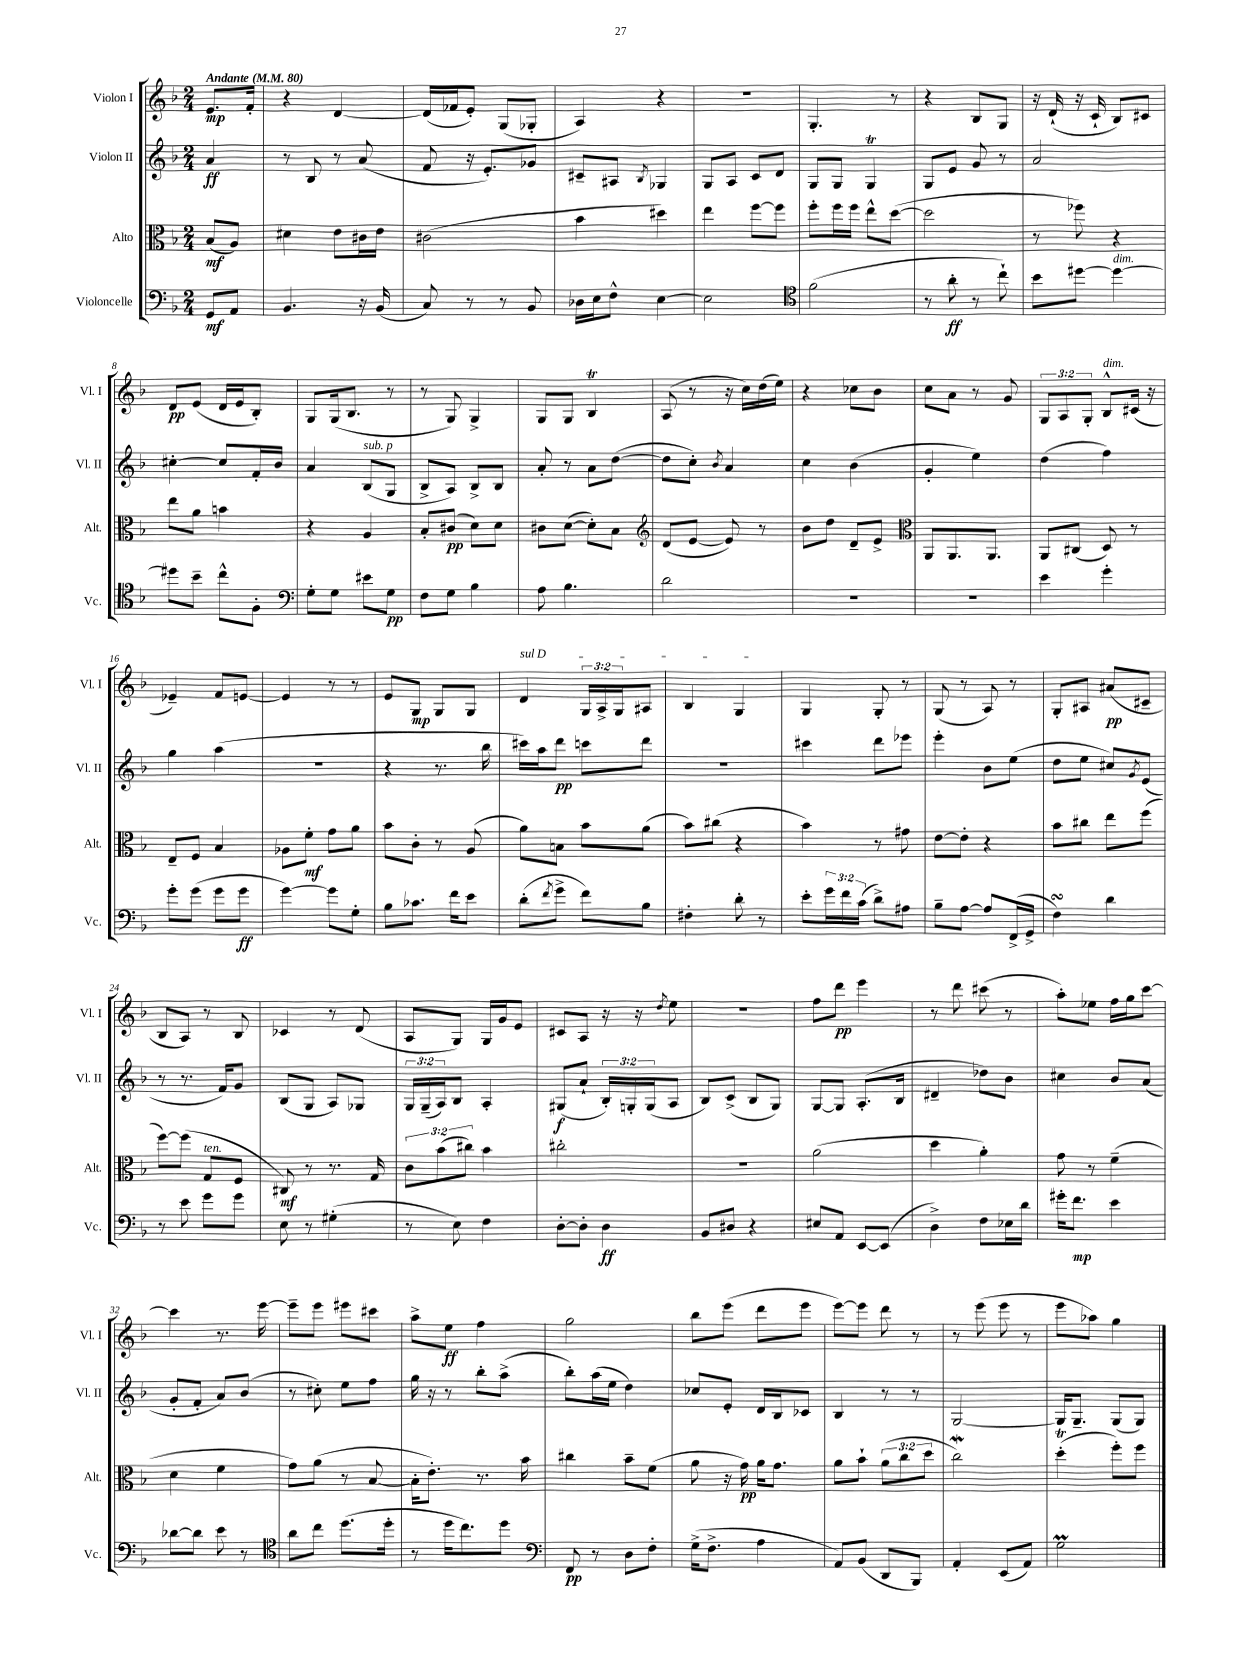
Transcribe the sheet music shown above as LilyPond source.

<<
\new StaffGroup <<
\new Staff = "s0" \with { instrumentName = "Violon I" shortInstrumentName = "Vl. I" } {
    \clef treble \key f \major \numericTimeSignature \time 2/4 \override Staff.TupletNumber.text = #tuplet-number::calc-fraction-text \partial 4 \tempo "Andante" 4 = 80
    e'8.\mp f'16-. |
    r4 d'4~ |
    d'16( fes'16 e'8-.) g8( ges8-. |
    a4) r4 |
    R2 |
    g4.-. r8 |
    r4 bes8 g8 |
    r16 d'16-!( r16 c'16-! bes8) cis'8 |
    d'8\pp e'8( d'16 e'16 bes8-.) |
    g8 g16( bes8. r8 |
    r8 g8) g4-> |
    g8 g8 bes4\trill |
    a8( r8 r16 c''16) d''16( e''16) |
    r4 ces''8 bes'8 |
    c''8 a'8 r8 g'8 |
    \tuplet 3/2 { g8 a8 g8-. } bes8-^^\markup { \italic "dim." } cis'16( r16 |
    ees'4--) f'8 e'8~ |
    e'4 r8 r8 |
    e'8 g8\mp g8 g8 |
    \once \override TextSpanner.bound-details.left.text = \markup { \italic "sul D" } d'4\startTextSpan \tuplet 3/2 { g16 a16-> g16 } ais8 |
    bes4 g4\stopTextSpan |
    g4 g8-. r8 |
    g8( r8 a8) r8 |
    g8-. ais8 ais'8\pp( cis'8-- |
    bes8 a8) r8 bes8 |
    ces'4 r8 d'8( |
    a8 g8) g16 g'16 e'8 |
    cis'8 a8 r16 r16 \acciaccatura { d''8 } e''8 |
    r2 |
    f''8 d'''8\pp e'''4 |
    r8 d'''8 cis'''8( r8 |
    a''8-.) ees''8 f''16 g''16 c'''8~ |
    c'''4 r8. e'''16~ |
    e'''8-- e'''8 eis'''8 cis'''8 |
    a''8-> e''8\ff f''4 |
    g''2 |
    bes''8 e'''8( d'''8 e'''8 |
    e'''8~) e'''8 d'''8 r8 |
    r8 e'''8( e'''8 r8 |
    e'''8 aes''8) g''4 \bar "|." |
}
\new Staff = "s1" \with { instrumentName = "Violon II" shortInstrumentName = "Vl. II" } {
    \clef treble \key f \major \numericTimeSignature \time 2/4 \override Staff.TupletNumber.text = #tuplet-number::calc-fraction-text \partial 4
    a'4\ff |
    r8 bes8 r8 a'8( |
    f'8 r16 e'8.-.) ges'8 |
    cis'8-- ais8 \acciaccatura { bes8 } ges4 |
    g8 a8 c'8 d'8 |
    g8 g8 g4\trill |
    g8 e'8 g'8 r8 |
    a'2 |
    cis''4~-. cis''8 f'16-. bes'16 |
    a'4 bes8^\markup { \italic "sub. p" }( g8 |
    bes8-> a8) bes8-> bes8 |
    a'8-. r8 a'8 d''8~( |
    d''8 c''8-.) \acciaccatura { bes'8 } a'4 |
    c''4 bes'4( |
    g'4-. e''4) |
    d''4( f''4) |
    g''4 a''4( |
    r2 |
    r4 r8. bes''16 |
    cis'''16) a''16 d'''8\pp c'''8 d'''8 |
    r2 |
    cis'''4 d'''8 ees'''8 |
    e'''4-. bes'8 e''8( |
    d''8 e''8 cis''8) \acciaccatura { g'8 } e'8( |
    r8 r8. f'16) g'8 |
    bes8( g8 a8) ges8 |
    \tuplet 3/2 { g16 g16--( a16) } bes8 a4-. |
    gis8\f( a'8-! \tuplet 3/2 { bes16-.) g16-. g16( } a8 |
    bes8) c'8->( bes8 g8) |
    g8~ g8 a8.-.( bes16 |
    dis'4-- des''8) bes'8 |
    cis''4 bes'8 a'8( |
    g'8-. f'8-. a'8) bes'8( |
    r8 cis''8-.) e''8 f''8 |
    g''16 r16 r8 bes''8-. a''8->( |
    bes''8-.) a''16( e''16 d''4) |
    ces''8 e'8-. d'16 bes16 ces'8 |
    bes4 r8 r8 |
    g2~ |
    g16 g8.-- g8( g8) \bar "|." |
}
\new Staff = "s2" \with { instrumentName = "Alto" shortInstrumentName = "Alt." } {
    \clef alto \key f \major \numericTimeSignature \time 2/4 \override Staff.TupletNumber.text = #tuplet-number::calc-fraction-text \partial 4
    bes8\mf( a8) |
    dis'4 e'8 cis'16 e'16 |
    cis'2( |
    bes'4 dis''4) |
    e''4 f''8~ f''8 |
    f''8-. f''16 f''16 e''8-^ d''8~( |
    d''2 |
    r8 fes''8) r4 |
    e''8 a'8 b'4 |
    r4 a4 |
    bes8-. cis'8\pp( d'8) d'8 |
    cis'8 d'8~( d'8-.) bes8 |
    \clef treble d'8( e'8~ e'8) r8 |
    bes'8 d''8 d'8-- e'8-> |
    \clef alto a,8 a,8. a,8. |
    a,8 cis8( d8) r8 |
    e8-- f8 bes4 |
    aes8 f'8-.\mf g'8 a'8 |
    bes'8 c'8-. r8 a8( |
    a'8) b8 bes'8 a'8( |
    bes'8) cis''8( r4 |
    bes'4) r8 gis'8 |
    e'8~ e'8-. r4 |
    bes'8 cis''8 e''8 f''8( |
    f''8~) f''8( g8^\markup { \italic "ten." } f8 |
    cis8\mf) r8 r8. g16 |
    \tuplet 3/2 { c'8 bes'8( cis''8) } bes'4 |
    cis''2-. |
    r2 |
    a'2( |
    d''4 a'4-.) |
    g'8 r8 f'4--( |
    d'4 f'4 |
    g'8) a'8( r8 bes8~ |
    bes16-. e'8.-.) r8. bes'16 |
    cis''4 bes'8-- f'8( |
    a'8 r16 g'16\pp) a'16 g'8. |
    a'8 bes'8-! \tuplet 3/2 { a'8( c''8 d''8 } |
    c''2\mordent) |
    d''4-.\trill( f''8-.) f''8 \bar "|." |
}
\new Staff = "s3" \with { instrumentName = "Violoncelle" shortInstrumentName = "Vc." } {
    \clef bass \key f \major \numericTimeSignature \time 2/4 \override Staff.TupletNumber.text = #tuplet-number::calc-fraction-text \partial 4
    g,8\mf a,8 |
    bes,4. r16 bes,16( |
    c8) r8 r8 bes,8 |
    des16 e16 f8-^ e4~ |
    e2 |
    \clef tenor f'2( |
    r8 a'8-.\ff r8 c''8-!) |
    bes'8 dis''8~ dis''4~^\markup { \italic "dim." } |
    dis''8 bes'8-- c''8-^ f8-. |
    \clef bass g8-. g8 eis'8 g8\pp |
    f8 g8 bes4 |
    a8 bes4. |
    d'2 |
    R2 |
    R2 |
    e'4 g'4-. |
    g'8-. g'8( g'8 g'8\ff |
    g'4~) g'8 g8-. |
    bes8 ces'8. f'16 e'8 |
    d'8-.( \acciaccatura { f'8 } g'8-> f'8) bes8 |
    fis4-. d'8-. r8 |
    e'8-. \tuplet 3/2 { g'16 f'16 c'16( } d'8->) ais8 |
    bes8-- a8~ a8 f,16->( g,16-> |
    f4\turn) d'4 |
    r8 e'8 g'8 g'8 |
    e8 r8 gis4-.( |
    r8 e8) f4 |
    d8~-. d8-. d4\ff |
    bes,8 dis8 r4 |
    eis8 a,8 e,8~ e,8( |
    d4->) f8 ees16 d'16 |
    gis'16-. f'8.\mp e'4 |
    des'8~ des'8 e'8 r8 |
    \clef tenor a'8 c''8 d''8.( d''16-. |
    r8 d''16 c''8.) d''8 |
    \clef bass f,8\pp r8 d8 f8-. |
    g16->( f8.-> a4 |
    a,8) bes,8( d,8 bes,,8) |
    a,4-. e,8( a,8) |
    g2\prall \bar "|." |
}
>>
>>
